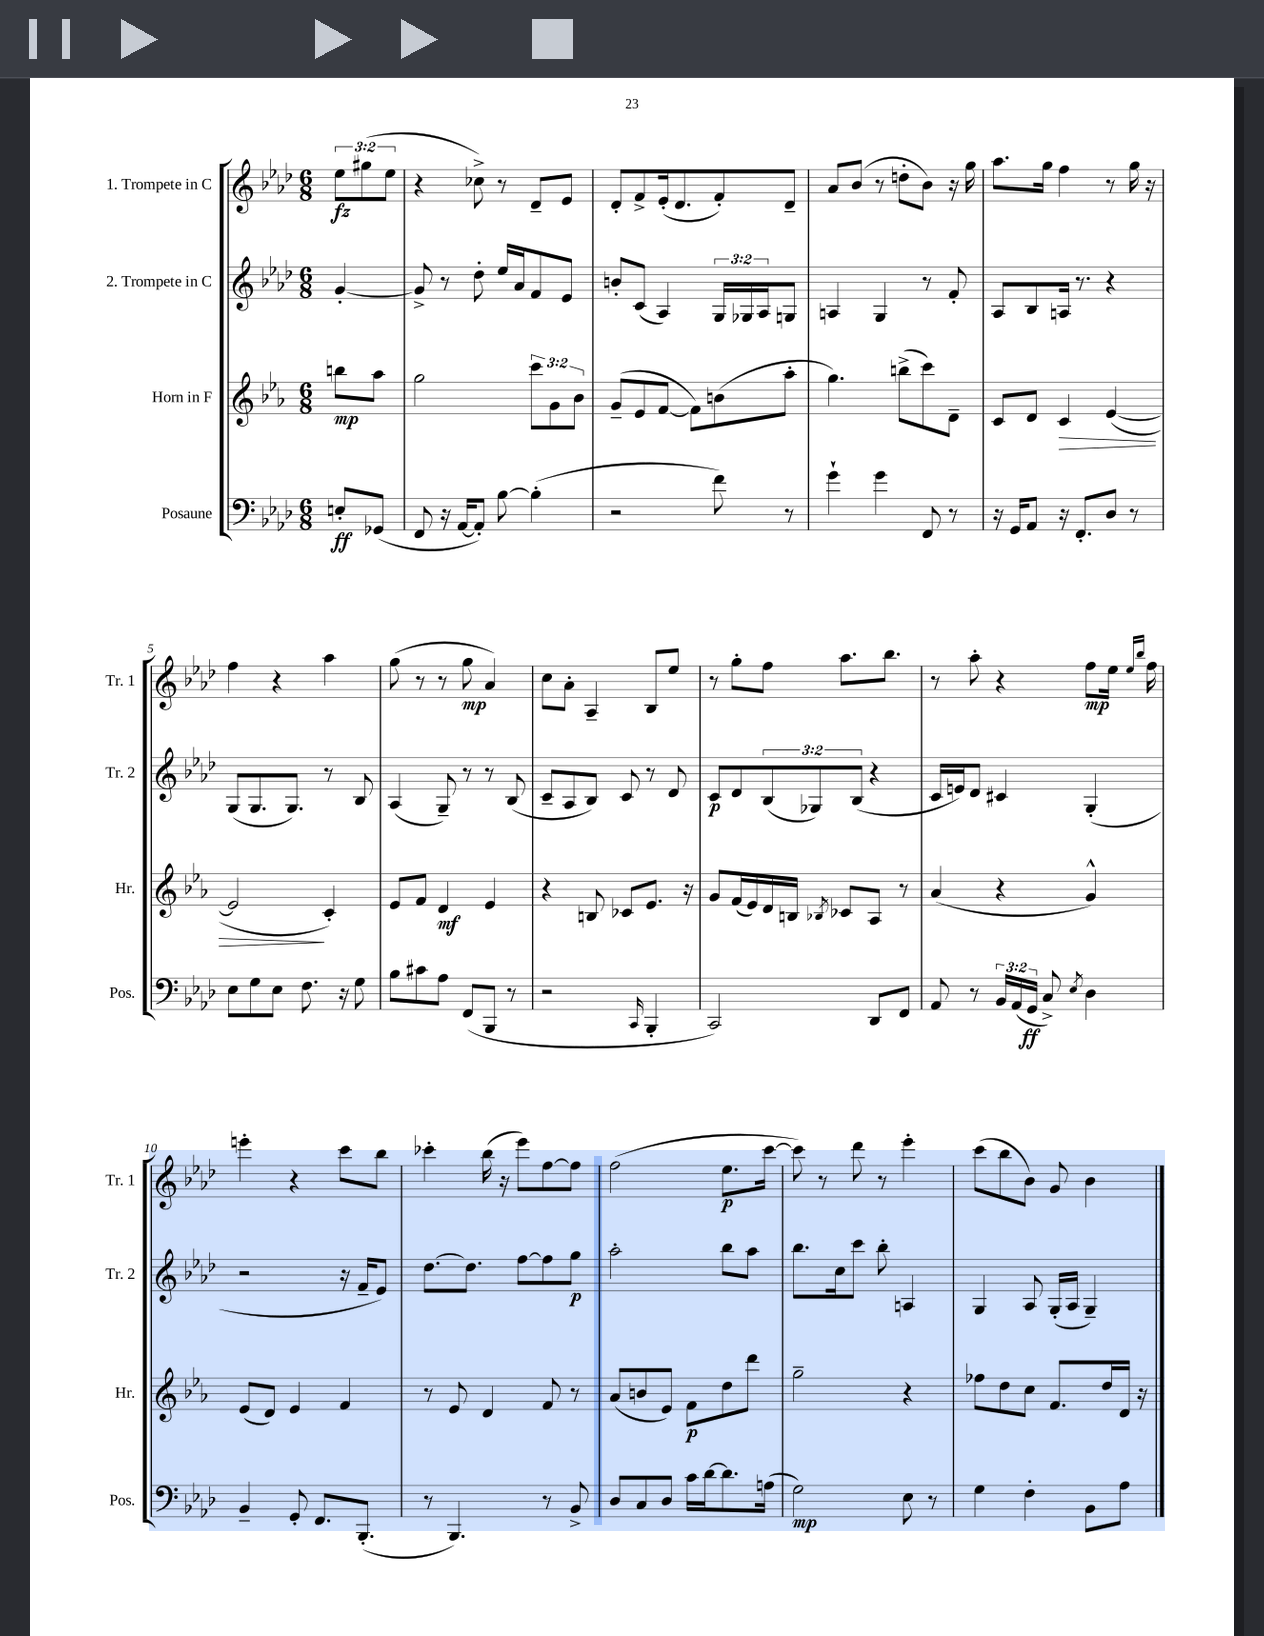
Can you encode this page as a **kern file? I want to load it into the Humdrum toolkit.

**kern	**dynam	**kern	**dynam	**kern	**dynam	**kern	**dynam
*part4	*part4	*part3	*part3	*part2	*part2	*part1	*part1
*staff4	*staff4	*staff3	*staff3	*staff2	*staff2	*staff1	*staff1
*I"Posaune	*	*I"Horn in F	*	*I"2. Trompete in C	*	*I"1. Trompete in C	*
*I'Pos.	*	*I'Hr.	*	*I'Tr. 2	*	*I'Tr. 1	*
*clefF4	*	*clefG2	*	*clefG2	*	*clefG2	*
*k[b-e-a-d-]	*	*k[b-e-a-]	*	*k[b-e-a-d-]	*	*k[b-e-a-d-]	*
*M6/8	*	*M6/8	*	*M6/8	*	*M6/8	*
=	=	=	=	=	=	=	=
8En'/L	ff	8bbn\L	mp	[4g'/	.	12ee-\L	fz
.	.	.	.	.	.	(12gg#X\	.
(8GG-X/J	.	8aa-\J	.	.	.	.	.
.	.	.	.	.	.	12ee-\J	.
=1	=1	=1	=1	=1	=1	=1	=1
8FF/	.	2gg\	.	8g^/]	.	4r	.
16r	.	.	.	8r	.	.	.
[16AA-/KL	.	.	.	.	.	.	.
8AA-'/J])	.	.	.	8dd-'\	.	8cc-X^\)	.
[8B-\	.	.	.	16ee-/LL	.	8r	.
.	.	.	.	16a-/J	.	.	.
(4B-'\]	.	12ccc\L	.	8f/	.	8d-~/L	.
.	.	12g\	.	.	.	.	.
.	.	.	.	8e-/J	.	8e-/J	.
.	.	12b-\J	.	.	.	.	.
=2	=2	=2	=2	=2	=2	=2	=2
2r	.	(8g~/L	.	8bn'/L	.	8d-'/L	.
.	.	8e-/	.	(8c/J	.	8f^/	.
.	.	[8f/J	.	4A-/)	.	(16e-'/k	.
.	.	.	.	.	.	8.d-/	.
.	.	8f\L])	.	.	.	.	.
8f\)	.	(8bn\	.	24G/LL	.	8f'/)	.
.	.	.	.	24G-X/	.	.	.
.	.	.	.	24A-/J	.	.	.
8r	.	8aa-'\J	.	8Gn/J	.	8d-~/J	.
=3	=3	=3	=3	=3	=3	=3	=3
4g`\	.	4.gg\)	.	4An/	.	8a-/L	.
.	.	.	.	.	.	(8b-/J	.
4g\	.	.	.	4G/	.	8r	.
.	.	(8bbn^\L	.	.	.	8ddn'\L	.
8FF/	.	8ccc\)	.	8r	.	8b-\J)	.
8r	.	8d~\J	.	8f'/	.	16r	.
.	.	.	.	.	.	16gg\	.
=4	=4	=4	=4	=4	=4	=4	=4
16r	.	8c/L	.	8A-/L	.	8.aa-\L	.
16GG/KL	.	.	.	.	.	.	.
8AA-/J	.	8d/J	.	8B-/	.	.	.
.	.	.	.	.	.	16gg\Jk	.
!	!	!	!LO:HP:b	!	!	!	!
16r	.	4c/	>	16An/Jk	.	4ff\	.
8.FF'/L	.	.	.	8.r	.	.	.
8D-/J	.	([4e-/	.	4r	.	8r	.
8r	.	.	.	.	.	16gg\	.
.	.	.	.	.	.	16r	.
!!LO:LB:g=z
=5	=5	=5	=5	=5	=5	=5	=5
8E-\L	.	2e-/]	.	(8G/L	.	4ff\	.
8G\	.	.	.	8.G/	.	.	.
8E-\J	.	.	.	.	.	4r	.
.	.	.	.	8.G/J)	.	.	.
8.F\	.	.	.	.	.	.	.
.	.	4c'/)	]	8r	.	4aa-\	.
16r	.	.	.	.	.	.	.
8G\	.	.	.	8B-/	.	.	.
=6	=6	=6	=6	=6	=6	=6	=6
8B-\L	.	8e-/L	.	(4A-/	.	(8gg\	.
8c#X\	.	8f/J	.	.	.	8r	.
8A-\J	.	4d/	mf	8G~/)	.	8r	.
(8FF/L	.	.	.	8r	.	8gg\	mp
8BBB-/J	.	4e-/	.	8r	.	4a-/)	.
8r	.	.	.	(8B-/	.	.	.
=7	=7	=7	=7	=7	=7	=7	=7
2r	.	4r	.	8c~/L	.	8cc\L	.
.	.	.	.	8A-/	.	8a-'\J	.
.	.	8Bn/	.	8B-/J)	.	4A-~/	.
.	.	8c-X/L	.	8c/	.	.	.
16qqCC/	.	.	.	.	.	.	.
4BBB-'/	.	8.e-/J	.	8r	.	8B-/L	.
.	.	.	.	8d-/	.	8ee-/J	.
.	.	16r	.	.	.	.	.
=8	=8	=8	=8	=8	=8	=8	=8
2CC/)	.	8g/L	.	8c/L	p	8r	.
.	.	(16f/L	.	8d-/	.	8gg'\L	.
.	.	16e-/)	.	.	.	.	.
.	.	16d/	.	(12B-/	.	8ff\J	.
.	.	16Bn/JJ	.	.	.	.	.
.	.	.	.	12G-X/)	.	.	.
.	.	8qB-X/	.	.	.	.	.
.	.	8c-X/L	.	.	.	8.aa-\L	.
.	.	.	.	(12B-/J	.	.	.
8DD-/L	.	8A-/J	.	4r	.	.	.
.	.	.	.	.	.	8.bb-\J	.
8FF/J	.	8r	.	.	.	.	.
=9	=9	=9	=9	=9	=9	=9	=9
8AA-/	.	(4a-/	.	16c/LL	.	8r	.
.	.	.	.	16en/J)	.	.	.
8r	.	.	.	8d-/J	.	8aa-'\	.
24BB-/LL	.	4r	.	4c#X/	.	4r	.
(24AA-/	.	.	.	.	.	.	.
24GG/JJ	ff	.	.	.	.	.	.
8C^/)	.	.	.	.	.	.	.
8qE-/	.	.	.	.	.	.	.
4D-\	.	4g^^/)	.	(4G'/	.	8ff\L	mp
.	.	.	.	.	.	16ee-\Jk	.
.	.	.	.	.	.	16qqee-/LL	.
.	.	.	.	.	.	16qqbb-/JJ	.
.	.	.	.	.	.	16ff\	.
!!LO:LB:g=z
=10	=10	=10	=10	=10	=10	=10	=10
4BB-~/	.	(8e-/L	.	2r	.	4eeen'\	.
.	.	8d/J)	.	.	.	.	.
8GG'/	.	4e-/	.	.	.	4r	.
8.FF/L	.	.	.	.	.	.	.
.	.	4f/	.	16r	.	8ccc\L	.
(8.BBB-'/J	.	.	.	16f~/KL	.	.	.
.	.	.	.	8e-/J)	.	8bb-\J	.
=11	=11	=11	=11	=11	=11	=11	=11
8r	.	8r	.	[8.dd-\L	.	4ccc-X'\	.
4.BBB-/)	.	8e-/	.	.	.	.	.
.	.	.	.	8.dd-\J]	.	.	.
.	.	4d/	.	.	.	(16bb-\	.
.	.	.	.	.	.	16r	.
.	.	.	.	[8ff\L	.	8eee-\L)	.
8r	.	8f/	.	8ff\]	.	[8ff\	.
8BB-^/	.	8r	.	8gg\J	p	8ff\J]	.
=12	=12	=12	=12	=12	=12	=12	=12
8D-/L	.	(8a-/L	.	2aa-'\	.	(2ff\	.
8C/	.	8bn/	.	.	.	.	.
8D-/J	.	8e-/J)	.	.	.	.	.
16c\LL	.	8f\L	p	.	.	.	.
[16d-\J	.	.	.	.	.	.	.
8.d-\]	.	8dd\	.	8bb-\L	.	8.ee-\L	p
.	.	8ddd\J	.	8aa-\J	.	.	.
(16An\Jk	.	.	.	.	.	[16ccc\Jk	.
=13	=13	=13	=13	=13	=13	=13	=13
2G\)	mp	2gg~\	.	8.bb-\L	.	8ccc\])	.
.	.	.	.	.	.	8r	.
.	.	.	.	16cc\k	.	.	.
.	.	.	.	8ccc\J	.	8ddd-\	.
.	.	.	.	8bb-'\	.	8r	.
8E-\	.	4r	.	4An/	.	4eee-'\	.
8r	.	.	.	.	.	.	.
=14	=14	=14	=14	=14	=14	=14	=14
4G\	.	8ff-X\L	.	4G/	.	(8ccc\L	.
.	.	8dd\	.	.	.	8bb-\	.
4F'\	.	8cc\J	.	8A-/	.	8b-\J)	.
.	.	8.f/L	.	(16G'/LL	.	8g/	.
.	.	.	.	16A-/JJ	.	.	.
8BB-\L	.	.	.	4G~/)	.	4b-\	.
.	.	16dd/L	.	.	.	.	.
8A-\J	.	16d/JJ	.	.	.	.	.
.	.	16r	.	.	.	.	.
==	==	==	==	==	==	==	==
*-	*-	*-	*-	*-	*-	*-	*-
